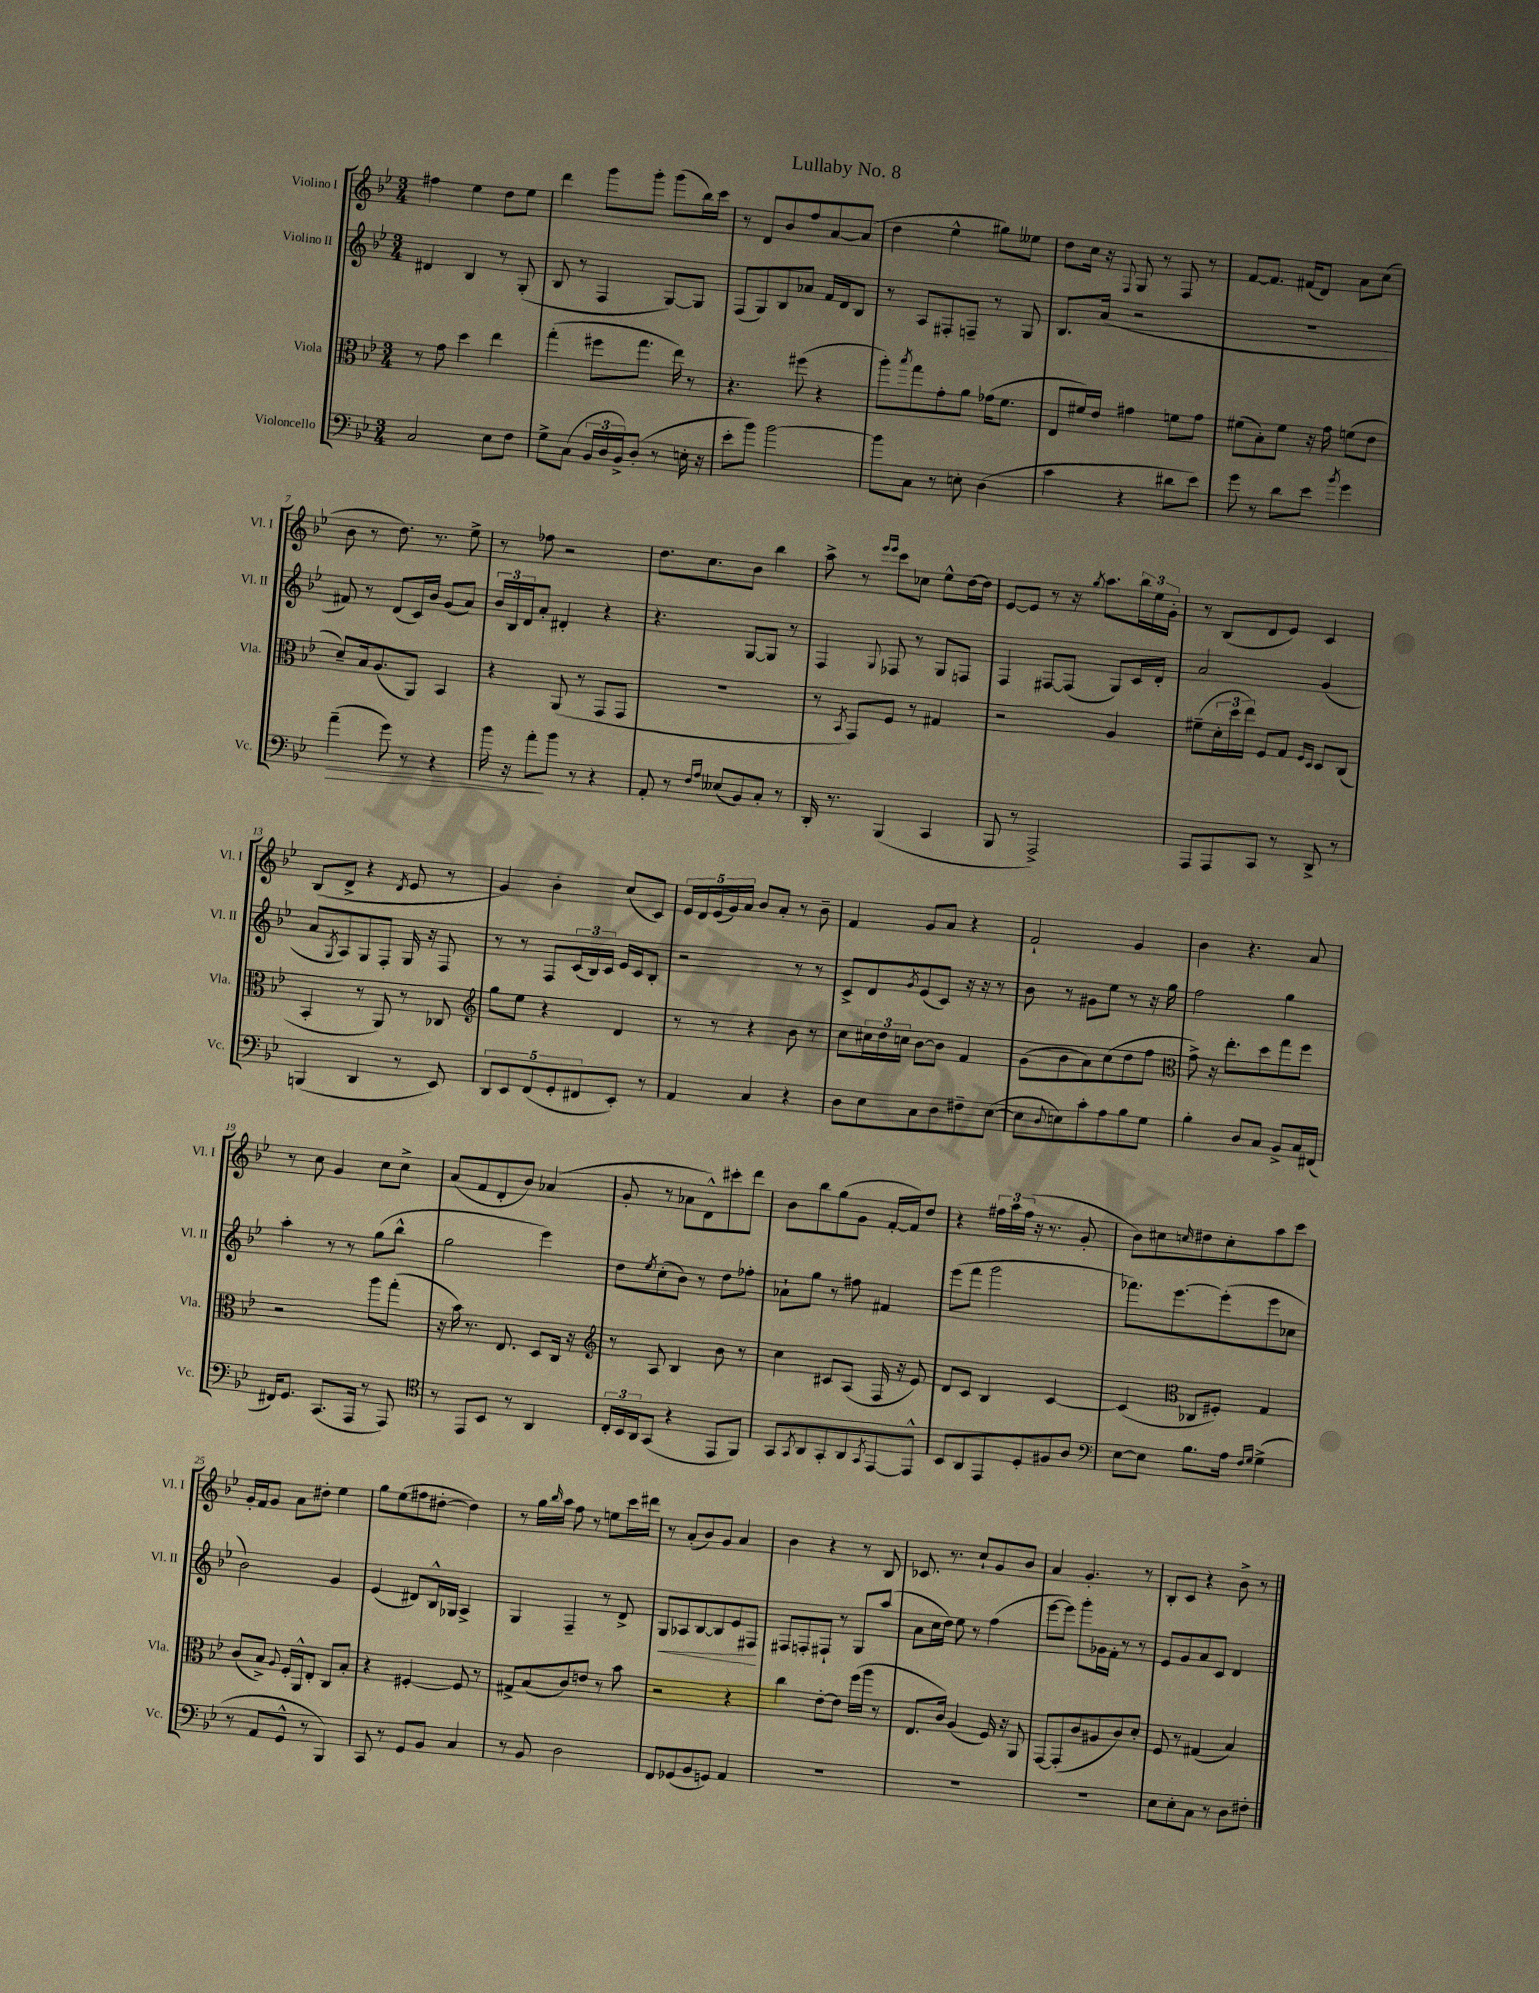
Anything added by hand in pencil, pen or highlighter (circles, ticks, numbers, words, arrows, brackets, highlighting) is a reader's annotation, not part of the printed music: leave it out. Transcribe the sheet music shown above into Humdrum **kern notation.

**kern	**kern	**kern	**kern
*staff4	*staff3	*staff2	*staff1
*clefF4	*clefC3	*clefG2	*clefG2
*k[b-e-]	*k[b-e-]	*k[b-e-]	*k[b-e-]
*M3/4	*M3/4	*M3/4	*M3/4
2C/	8r	4d#/	4ff#\
.	8g\	.	.
.	4dd\	4B-/	4ee-\
8E-\L	4ee-\	8r	8dd\L
8F\J	.	(8G'/	8ee-\J
=	=	=	=
8G^\L	(4gg'\	8B-/	4ddd\
(8C\J	.	8r	.
24BB-/LL	8ff#\L	4F/	8ggg\L
24D/	.	.	.
24BB-^/J)	.	.	.
(8D'/J	8.gg\J	.	8ggg'\J
8r	.	[8G/L)	(8ggg\L
.	16ee-\)	.	.
16E'\	8r	8G/]J	16bb-\L)
16r	.	.	16ccc\JJ
=	=	=	=
8e-'\L	4.r	(8F/L	8r
8b-\J)	.	8G/)	8d/L
[2b-\	.	8B-/	8b-/
.	(8ff#\	8a-/J	8ff/
.	4r	16f/LL	[8a/
.	.	16d/J	.
.	.	8B-/J	(8a/]J
=	=	=	=
8b-\]L	8aa'\L)	8r	4dd\
.	8qbb-/	.	.
8C\J	8gg\	8A/L	.
8r	8g'\	8F#'/	4ee-^^\
8E'\	8a\J	8F~/J	.
(4D\	(16g-\LK	8r	8gg#\L)
.	8.f\J	.	.
.	.	8G/	8ee--\J
=	=	=	=
4c\	8E-/L	8.B-/L	8dd\L
.	16f#/L)	.	16cc\Jk
.	16e-/JJ	(16a/Jk	16r
.	.	.	8qqF/
4r	4g#\	2r	8G/
.	.	.	8r
8d#\L	8f\L	.	8F/
8e-\J)	8g#\J	.	8r
=	=	=	=
8g\	(8f#\L	2.r	[8f/L
8r	8B-'\)	.	8.f/]J
8d\L	8f#\J	.	.
.	.	.	(16f#/LK
8e-\J	16r	.	8d/J)
.	16g\	.	.
8qb-/	.	.	.
4g\	(8f\L	.	8a\L
.	8e-\J	.	(8cc\J
=	=	=	=
(4a~\	8d~/L)	8f#/)	8b-\
.	16B-/k	8r	8r
.	(8.A/	.	.
8g\)	.	(8d/L	8.dd\)
8r	8AA/J)	16c/L)	.
.	.	16b-/JJ	8.r
4r	4BB-/	(8g/L	.
.	.	8a/J)	8ee-^\
=	=	=	=
16b-\	4r	24b-/LL	8r
.	.	24B-/	.
16r	.	.	.
.	.	24d/J	.
8a'\L	.	8a'/J	8ff-\
8b-\J	(8AA/	4d#'/	2r
8r	8r	.	.
4r	8GG/L	4r	.
.	8GG/J	.	.
=	=	=	=
8AA'/	2.r	4.r	8.dd\L
8r	.	.	.
.	.	.	8.cc\
16qqF/LL	.	.	.
16qqA/JJ	.	.	.
(8E--/L	.	.	.
8BB-/)	.	[8G/L	8b-\J
8C'/J	.	8G/]J	4bb-\
8r	.	8r	.
=	=	=	=
16DD'/	8r	4F/	8aa^\
8.r	.	.	.
.	8qBB-/	.	.
.	8GG/L)	.	8r
.	.	.	16qqeee-/LL
.	.	8qqG/	16qqeee-/JJ
(4BBB-/	8F/J	8F-/	8ccc\L
.	8r	8r	8cc-\J
4CC/	4G#/	8G/L	8ee-^^\L
.	.	8F/J	[16dd\L
.	.	.	16dd\]JJ
=	=	=	=
8BBB-/	2r	4F/	[8e-/L
8r	.	.	8e-/]J
2AAA^/)	.	[8F#/L	8r
.	.	(8F#/]J	16r
.	.	.	8qgg/
.	.	.	8.aa\L
.	4A/	8G/L)	.
.	.	16c/L	24bb-\L
.	.	.	24ee-\
.	.	16d'/JJ	.
.	.	.	24g'\JJ
=	=	=	=
8AAA/L	(8f#~\L	2a/	8r
8AAA/	24d'\L	.	(8B-/L
.	24dd\	.	.
.	24ee-\JJ)	.	.
8CC/J	8F/L	.	8d/
8r	8G/J	.	8e-/J)
.	16qqF/LL	.	.
.	16qqD/JJ	.	.
8DD^/	8D/L	(4g/	4c/
8r	(8C/J	.	.
=	=	=	=
(4BBB/	4BB-'/	8a/L	(8B-/L
.	.	8qG/	.
.	.	8A/)	8d^/J
4DD/	8r	8G/	4r
.	8AA/)	8F'/J	.
.	.	.	8qd/
8r	8r	16G/	8e-/
.	.	16r	.
8EE-/)	8C-/	8F/	8r
=	=	=	=
*	*clefG2	*	*
10DD/L	8gg\L	8r	4g/)
10EE-/	.	.	.
.	8ee-\J	8r	.
(10FF/	.	.	.
.	4r	8F/L	4b-'\
10GG'/	.	.	.
.	.	(24c/L	.
10FF#/	.	.	.
.	.	24B-/)	.
.	.	24c/JJ	.
8EE-'/J)	4d/	16e-/LL	(8cc/L
.	.	16c/J	.
8r	.	8B-'/J	8c/J)
=	=	=	=
4AA/	8r	2r	20e-/LL
.	.	.	20d/
.	.	.	(20e-/
.	8r	.	.
.	.	.	20g/)
.	.	.	20a/JJ
4C/	4r	.	8b-/L
.	.	.	8a'/J
4r	8b-\	8r	8r
.	8r	8r	8b-~\
=	=	=	=
8D\L	8cc\L	8c^/L	4f/
8E-\	24cc#\L	8d/	.
.	24dd\	.	.
.	24cc\JJ	.	.
.	.	8qg/	.
8C\	[8b-\L	(8e-/	8g/L
8D\	8b-\]J	8c/J)	8a/J
8F#~\	4f/	16r	4r
.	.	16r	.
([8E-\J	.	8r	.
=	=	=	=
8E-\]L	(8g\L	8b-\	2f`/
8qqD/	.	.	.
8E\)	8b-\	8r	.
8c'\	8a\)	8g#\L	.
8A\	(8cc\	8ee-\J	.
8B-\	8dd\	8r	4g/
8G\J	8ff\J	16r	.
.	.	16gg\	.
=	=	=	=
*	*clefC3	*	*
4B-'\	8g^\)	2ff\	4b-\
.	16r	.	.
.	8.ee-'\L	.	.
8D/L	.	.	4.r
8C/J	8dd\	.	.
8BB-^/L	8gg\	4gg\	.
16C/L	8ff\J	.	8a/
(16FF#/JJ	.	.	.
=	=	=	=
16FF#/LK)	2r	4aa'\	8r
8.GG/J	.	.	.
.	.	.	8cc\
(8.CC/L	.	8r	4g/
.	.	8r	.
16AAA/Jk	.	.	.
8r	8aa\L	(8gg\L	8cc\L
8AAA/)	(8gg'\J	8bb-^^\J	8cc^\J
=	=	=	=
*clefC4	*	*	*
8r	16r	2gg\	(8a/L
.	16b-\)	.	.
8EE-/L	8.r	.	8f/
8BB-/J	.	.	8d'/
.	8.E-/	.	.
8r	.	.	8b-/J)
4AA/	8D/L	4eee-\)	(4a-/
.	16C/Jk	.	.
.	16r	.	.
=	=	=	=
*	*clefG2	*	*
24C'/LL	8r	8dd\L	8g'/
24BB-/	.	.	.
24AA/J	.	.	.
.	.	8qee-/	.
(8GG/J	8A/	(8cc'\	8r
4r	4B-/	8b-\J)	8a-\L
.	.	8r	8d^^\)
8EE-/L	8b-\	8dd\L	8ccc#'\
8FF/J)	8r	8ff-'\J	8ddd\J
=	=	=	=
8GG/L	4cc\	8a-`\L	8b-\L
8qGG/	.	.	.
8AA/	.	8gg\J	8bb-\
8GG'/	8c#/L	8r	(8gg\
8AA/	(8A/J	8ff#\	8g\J
8qGG/	.	.	.
[8EE-/	16F/	4f#/	[16f'/LL
.	16r	.	16f/]J)
8EE-^^/]J	8e-/)	.	8dd/J
=	=	=	=
8BB-/L	8d/L	(8eee-\L	4r
8AA/	8c/J	8fff\J	.
8EE-/	4B-/	2ggg\	24ff#\LL
.	.	.	24aa\
.	.	.	(24ff#\JJ
8D'/	.	.	16r
.	.	.	8.r
8F#/	[4c/	.	.
8A/J	.	.	8g'/
=	=	=	=
*clefF4	*	*	*
[8E-\L	(4c/]	8.fff-\L)	8b-\L)
8E-\]J	.	.	8cc#\
.	.	[8.eee-\	.
*	*clefC3	*	*
.	.	.	16qqcc/
8.B-\L	8C-/L	.	8dd#\
.	8F#'/J)	(8eee-'\]	8cc'\
16A\Jk	.	.	.
16qqF/LL	.	.	.
16qqG/JJ	.	.	.
(4G^\	4G/	8eee-\	8aa\
.	.	8cc-\J	8ccc\J
=	=	=	=
8r	(8c/L	2b-\)	16g'/LL
.	.	.	16f/J
8AA/L	8B-^/J)	.	8g/J
.	8qqA/	.	.
8GG^^/J	16F'/LL	.	8a\L
.	16AA^^/J	.	.
8r	8E-'/J	.	8dd#'\J
4BBB-/)	8C/L	4g/	4ee-\
.	8B-'/J	.	.
=	=	=	=
8CC/	4r	(4e-/	8gg\L
8r	.	.	(8ee-\
8GG/L	[4F#'/	8d#/L)	8ff#\
8BB-/J	.	16B-^^/L	[8dd#'\J
.	.	16G-/JJ	.
4C/	8F#/]	4A^/	4dd#\])
.	8r	.	.
=	=	=	=
8r	8G#^/L	4G/	8r
8BB-/	(8B-/	.	16gg\LL
.	.	.	16qqbb-/
.	.	.	16aa\JJ
2D\	8c/)	4F~/	8ff\
.	8e/J	.	8r
.	8r	8r	8ee\L
.	8b-\	8d^/	16ccc\L
.	.	.	16ddd#\JJ
=	=	=	=
8FF/L	2r	8G/L	8r
(8GG-/	.	8A-/	(8a'/L
8BB-/	.	[8B-/	8b-/)
8GG/J)	.	8B-/]	8g/J
4AA/	4r	8e-/	4a/
.	.	8F#/J	.
=	=	=	=
2.r	4cc\	8F#/L	4b-\
.	.	8F'/	.
.	[8e-'\L	8F#`/J	4r
.	8e-\]J	8r	.
.	(16ff\LL	8G/L	8r
.	16aa\JJ	.	.
.	8r	(8aa/J	8B-/
=	=	=	=
2.r	8.E-/L	8a\L	8.c-/
.	.	16cc\L	.
.	16c/Jk)	16dd\JJ)	8.r
.	(4A/	8ee-\	.
.	.	8r	8cc`/L
.	16F/)	(4ff\	8g/
.	16r	.	.
.	8AA/	.	8b-/J
=	=	=	=
2.r	[8GG/L	[8eee-\L	4a/
.	(8GG'/]	8eee-\]J)	.
.	8c/	8ggg'\L	4.g'/
.	8A#/	16g-\L	.
.	.	16f'\JJ	.
.	8c/)	8r	.
.	8d'/J	8r	8r
=	=	=	=
8E-\L	8F/	8e-/L	8B-'/L
8E-'\	8r	8g/	8c/J
8C\J	(4G#/	8a/	4r
8r	.	8c/J	.
8D\L	4B-/)	4d/	8b-^\
8F#'\J	.	.	8r
==	==	==	==
*-	*-	*-	*-
